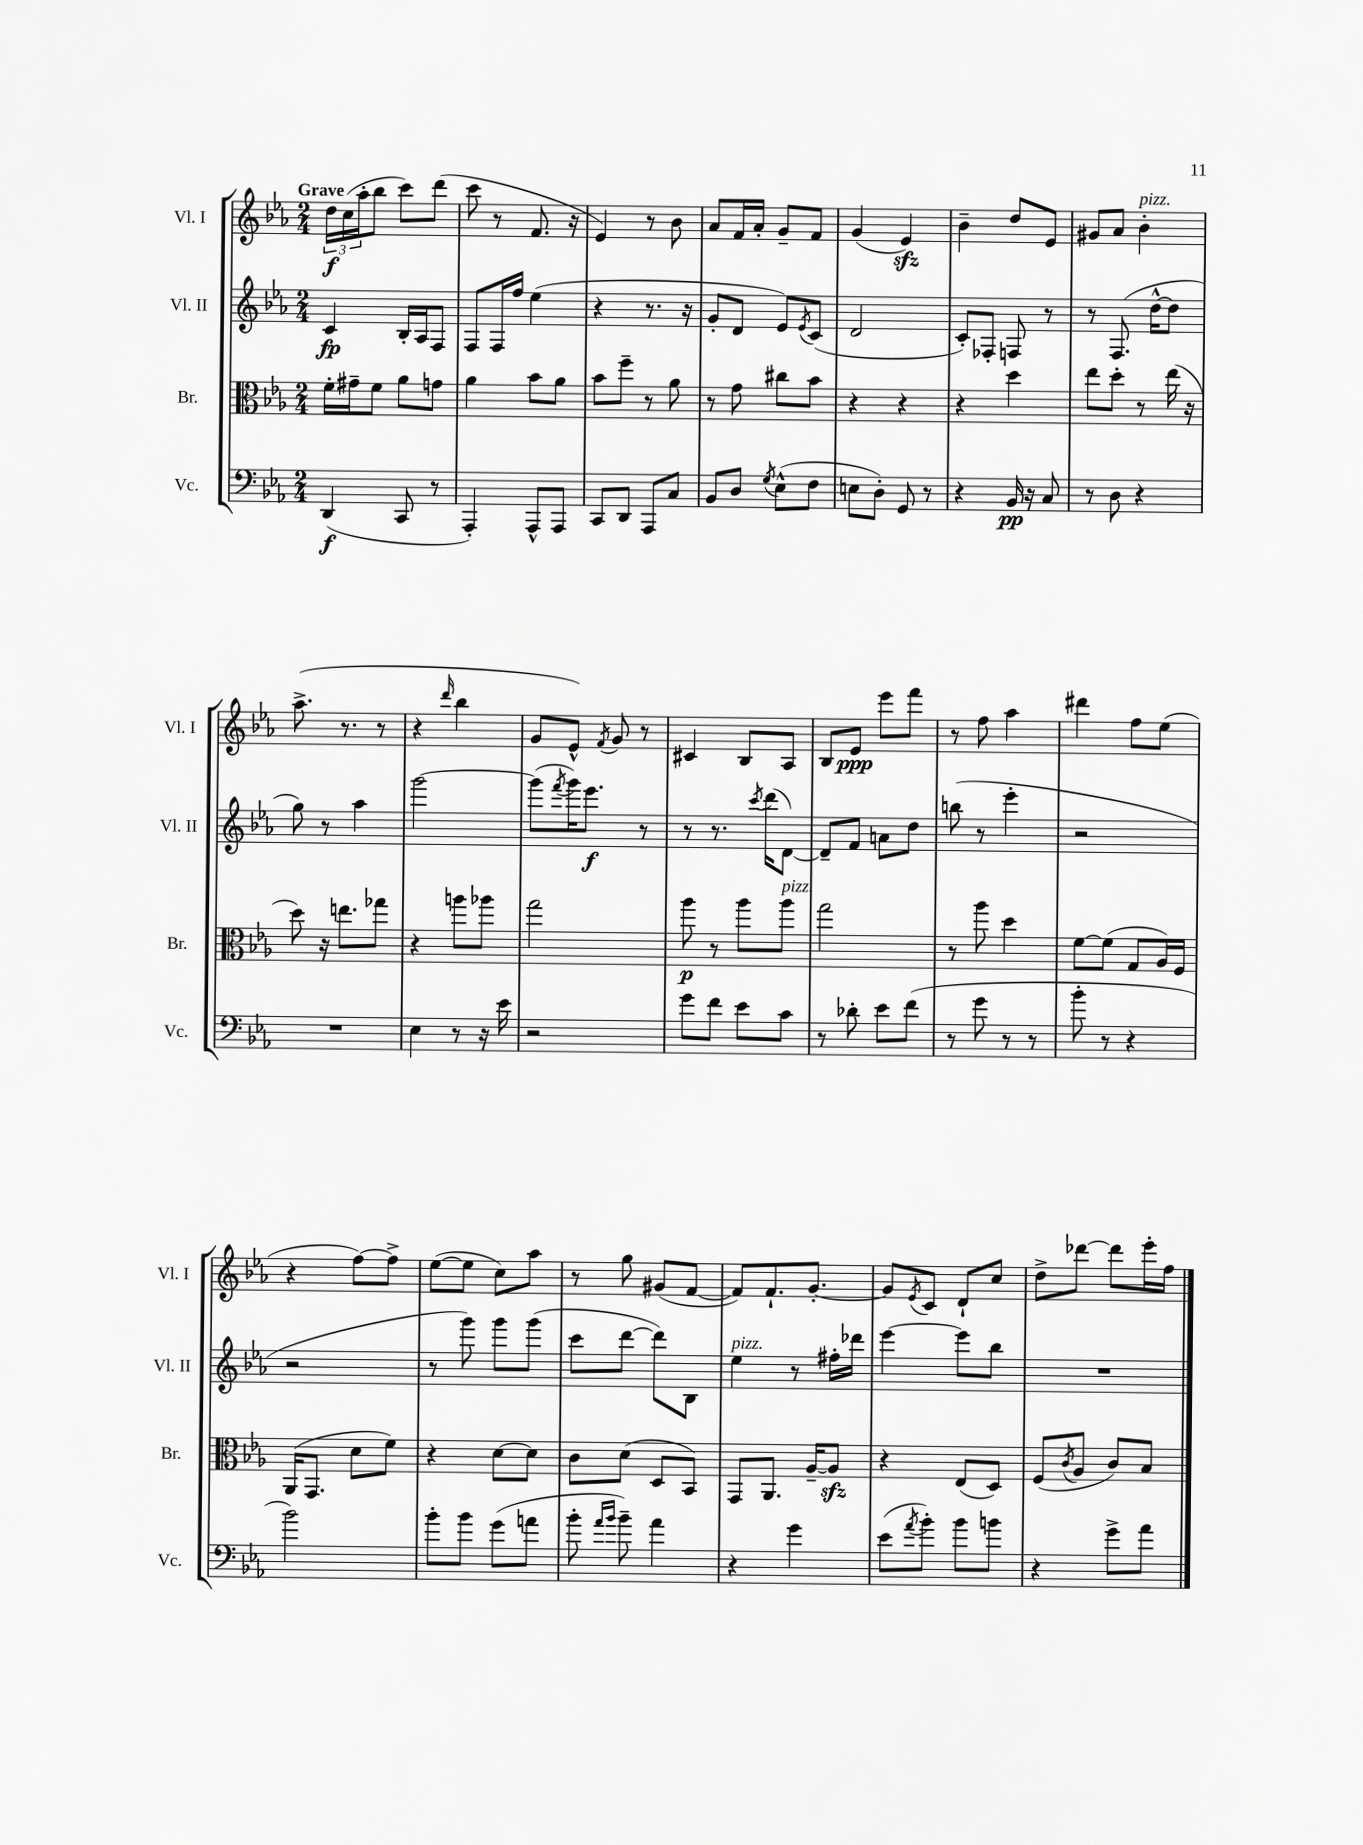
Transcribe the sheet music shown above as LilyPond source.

<<
\new StaffGroup <<
\new Staff = "s0" \with { instrumentName = "Vl. I" shortInstrumentName = "Vl. I" } {
    \clef treble \key ees \major \numericTimeSignature \time 2/4 \tempo "Grave"
    \tuplet 3/2 { d''16\f c''16( aes''16-. } bes''8 c'''8) d'''8( |
    c'''8 r8 f'8. r16 |
    ees'4) r8 bes'8 |
    aes'8 f'16 aes'16-. g'8-- f'8 |
    g'4( ees'4\sfz) |
    bes'4-- d''8 ees'8 |
    gis'8 aes'8 bes'4-.^\markup { \italic "pizz." } |
    aes''8.->( r8. r8 |
    r4 \grace { d'''16 } bes''4 |
    g'8 ees'8-^) \acciaccatura { f'8 } g'8 r8 |
    cis'4 bes8 aes8 |
    bes8 ees'8\ppp ees'''8 f'''8 |
    r8 f''8 aes''4 |
    dis'''4 f''8 ees''8( |
    r4 f''8~) f''8-> |
    ees''8~( ees''8 c''8) aes''8 |
    r8 g''8 gis'8( f'8~ |
    f'8) f'8.-! g'8.~-. |
    g'8 \acciaccatura { ees'8 } c'8 d'8-! c''8 |
    d''8-> des'''8~ des'''8 ees'''16-. f''16 \bar "|." |
}
\new Staff = "s1" \with { instrumentName = "Vl. II" shortInstrumentName = "Vl. II" } {
    \clef treble \key ees \major \numericTimeSignature \time 2/4
    c'4\fp bes16-. aes16 f8 |
    f8 f16 f''16 ees''4( |
    r4 r8. r16 |
    g'8-. d'8 ees'8) \acciaccatura { ees'8 } c'8( |
    d'2 |
    c'8-.) fes8-. f8 r8 |
    r8 f8.( d''16~-^ d''8 |
    g''8) r8 aes''4 |
    g'''2~ |
    g'''8( \acciaccatura { f'''8 } g'''16) ees'''8.\f r8 |
    r8 r8. \acciaccatura { c'''8 } d'''16( d'8~) |
    d'8-- f'8 a'8 d''8 |
    b''8( r8 ees'''4-. |
    r2 |
    r2 |
    r8 g'''8) g'''8 g'''8( |
    c'''8 d'''8~ d'''8) bes8 |
    ees''4^\markup { \italic "pizz." } r8 fis''16-. des'''16 |
    ees'''4~ ees'''8 bes''8 |
    R2 \bar "|." |
}
\new Staff = "s2" \with { instrumentName = "Br." shortInstrumentName = "Br." } {
    \clef alto \key ees \major \numericTimeSignature \time 2/4
    f'16-. gis'16-- f'8 aes'8 g'8 |
    aes'4 bes'8 aes'8 |
    bes'8 f''8-- r8 aes'8 |
    r8 g'8 cis''8 bes'8 |
    r4 r4 |
    r4 d''4 |
    ees''8 d''8-. r8 ees''16( r16 |
    d''8) r16 e''8. ges''8 |
    r4 a''8 aes''8 |
    g''2 |
    aes''8\p r8 aes''8 aes''8^\markup { \italic "pizz." } |
    g''2 |
    r8 aes''8 d''4 |
    f'8~ f'8( g8 aes16) f16 |
    aes,16( g,8. d'8 f'8) |
    r4 d'8~ d'8 |
    c'8 d'8( d8 bes,8) |
    g,8 aes,8. aes16~-- aes8\sfz |
    r4 ees8( d8) |
    f8( \acciaccatura { c'8 } aes8 c'8) bes8 \bar "|." |
}
\new Staff = "s3" \with { instrumentName = "Vc." shortInstrumentName = "Vc." } {
    \clef bass \key ees \major \numericTimeSignature \time 2/4
    d,4\f( c,8 r8 |
    aes,,4-.) aes,,8-^ aes,,8 |
    c,8 d,8 aes,,8 c8 |
    bes,8 d8 \acciaccatura { g8 } ees8-^( f8 |
    e8 d8-.) g,8 r8 |
    r4 bes,16\pp r16 c8 |
    r8 d8 r4 |
    R2 |
    ees4 r8 r16 ees'16 |
    r2 |
    g'8 f'8 ees'8 c'8 |
    r8 des'8-. ees'8 f'8( |
    r8 g'8 r8 r8 |
    bes'8-. r8 r4 |
    bes'2) |
    bes'8-. bes'8 g'8( a'8 |
    bes'8-. \grace { aes'16 bes'16 } bes'8--) aes'4 |
    r4 g'4 |
    ees'8( \acciaccatura { aes'8 } bes'8-.) bes'8 b'8 |
    r4 g'8-> aes'8 \bar "|." |
}
>>
>>
\layout { \context { \Score \remove "Bar_number_engraver" } }
